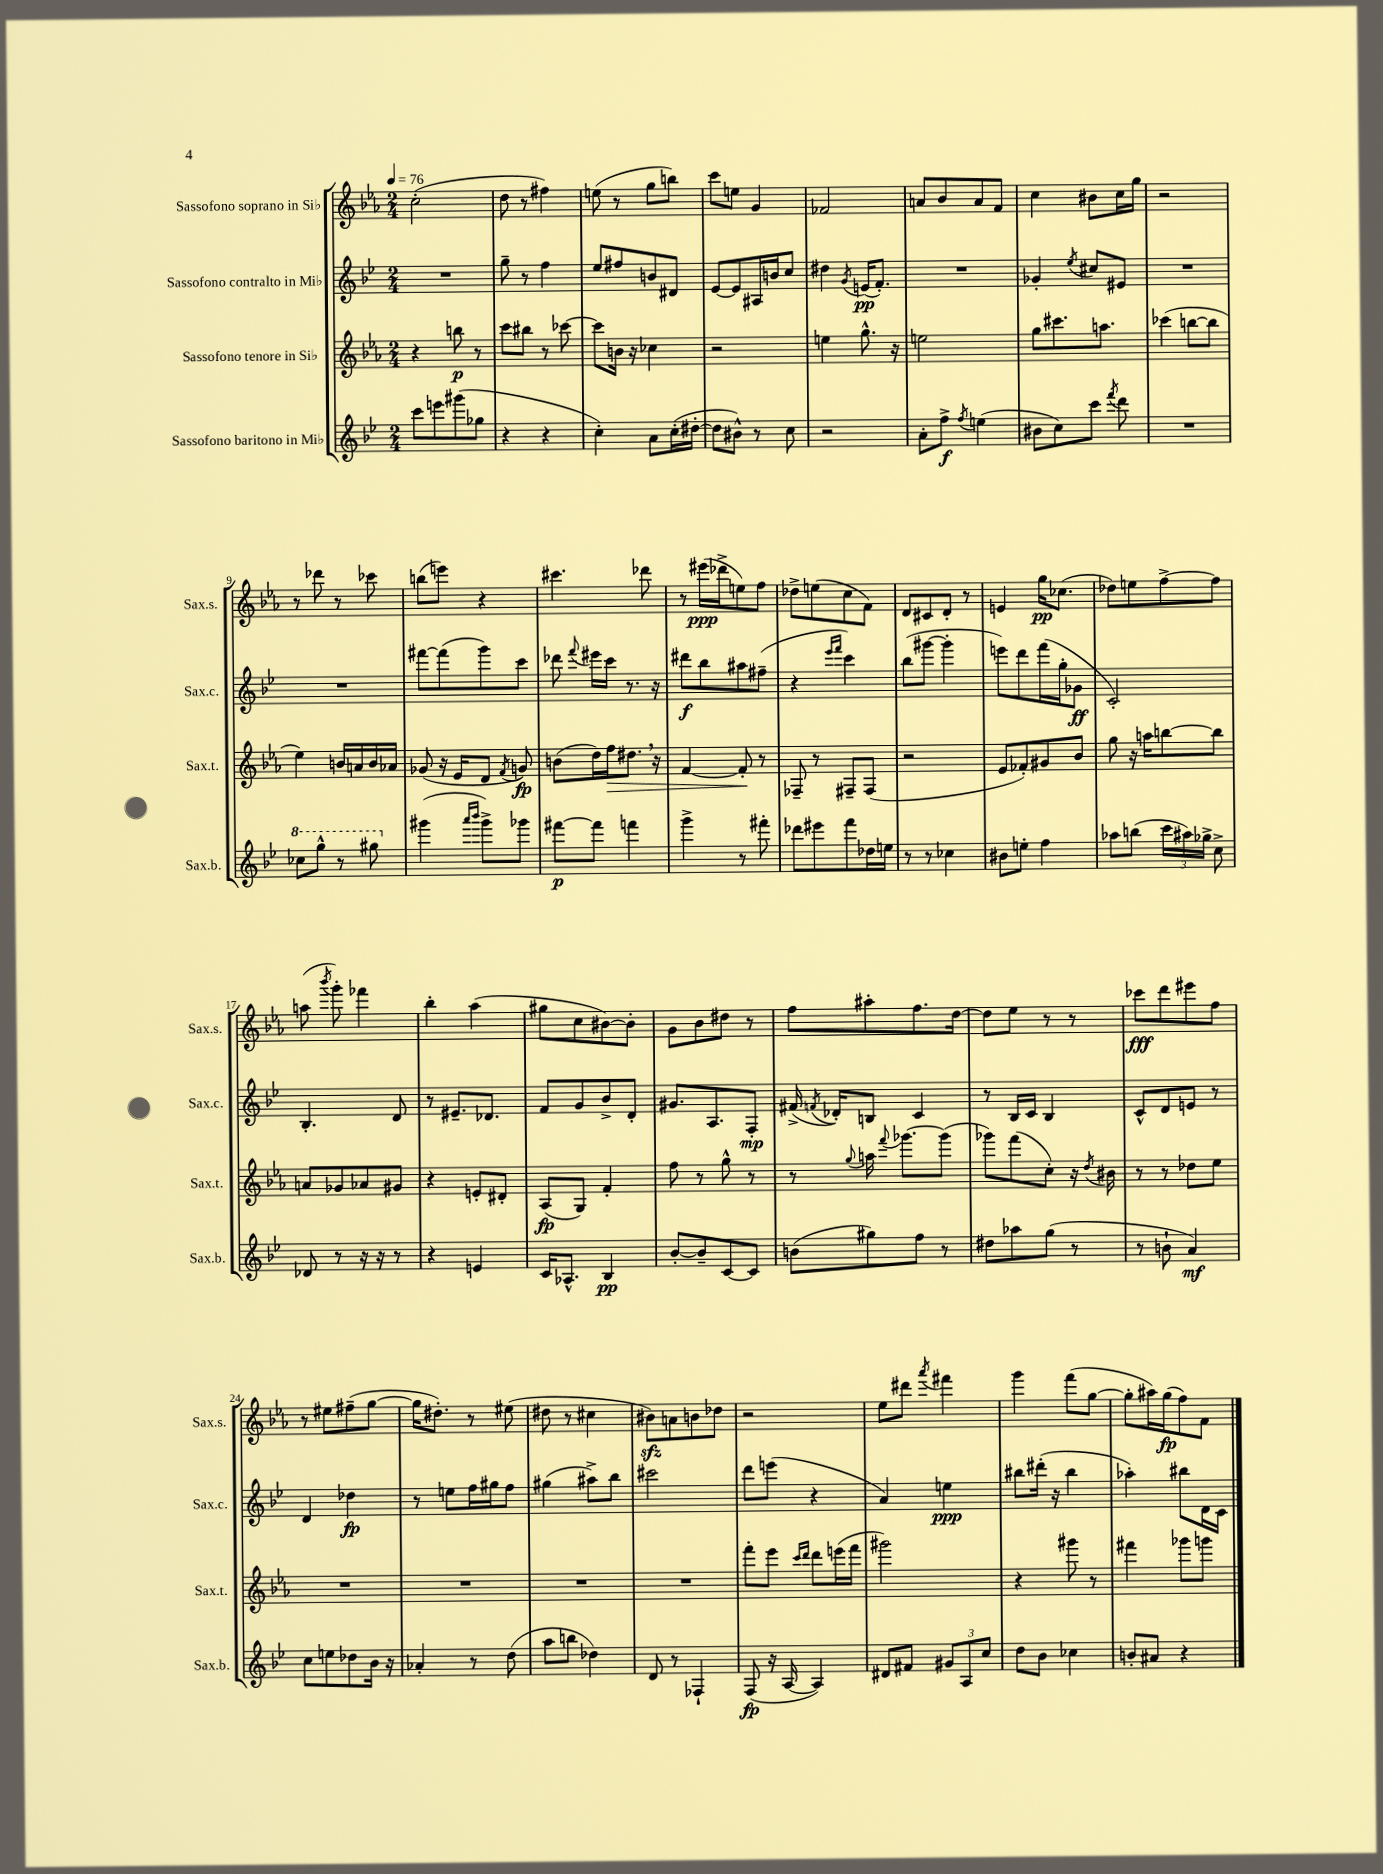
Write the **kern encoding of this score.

**kern	**kern	**kern	**kern
*staff4	*staff3	*staff2	*staff1
*clefG2	*clefG2	*clefG2	*clefG2
*k[b-e-]	*k[b-e-a-]	*k[b-e-]	*k[b-e-a-]
*M2/4	*M2/4	*M2/4	*M2/4
*MM76	*MM76	*MM76	*MM76
8ccc\L	4r	2r	(2cc'\
8eee\	.	.	.
(8ggg#\	8bb\	.	.
8gg-\J	8r	.	.
=	=	=	=
4r	8ccc\L	8gg~\	8dd\
.	8bb#\J	8r	8r
4r	8r	4ff\	4ff#\)
.	[8ccc-\	.	.
=	=	=	=
4cc'\)	8ccc-\]L	8ee-/L	(8ee\
.	16b\Jk	8ff#/	8r
.	16r	.	.
8a\L	4cc-\	8b/	8gg\L
(16cc'\L	.	8d#/J	8bb\J)
[16dd#'\JJ	.	.	.
=	=	=	=
8dd#\]L	2r	[8e-/L	8ccc\L
8b#^^\J)	.	8e-/]	8ee\J
8r	.	16A#/L	4g/
.	.	16b/J	.
8cc\	.	8cc/J	.
=	=	=	=
2r	4ee\	4dd#\	2f-/
.	.	8qg/	.
.	8.gg^^\	(16e/LK	.
.	.	8.f'/J)	.
.	16r	.	.
=	=	=	=
8a'\L	2ee\	2r	8a/L
8ff^\J	.	.	8b-/
8qff/	.	.	.
(4ee\	.	.	8a/
.	.	.	8f/J
=	=	=	=
8b#\L	8gg\L	4g-'/	4cc\
8cc\)	8.ccc#\	.	.
.	.	8qee-/	.
8ccc\J	.	8cc#/L	8b#\L
.	8.aa\J	.	.
8qfff/	.	.	.
8ddd\	.	8e#/J	16cc\L
.	.	.	16gg\JJ
=	=	=	=
2r	(4ccc-\	2r	2r
.	[8bb\L	.	.
.	8bb\]J	.	.
=	=	=	=
8ccc-\L	4ee-\)	2r	8r
8ggg^^\J	.	.	8ddd-\
8r	16b/LL	.	8r
.	16a/	.	.
8ggg#\	16b/	.	8ccc-\
.	16a-/JJ	.	.
=	=	=	=
(4ggg#\	(8g-/	[8fff#\L	(8bb\L
.	16r	(8fff#\]	8eee\J)
.	16e-/LK	.	.
16qqaaa/LL	.	.	.
16qqbbb-/JJ	.	.	.
8ggg#^\L)	8d/J	8ggg\)	4r
.	8qf/	.	.
8ggg-\J	8g/)	8ccc\J	.
=	=	=	=
[8fff#\L	(8b\L	8ddd-\	4.ccc#\
.	.	8qqfff/	.
8fff#\]J	16dd\L)	16eee#\LL	.
.	16ff\J	16ccc\JJ	.
4fff\	8.dd#\J	8.r	.
.	.	.	8ddd-\
.	16r	16r	.
=	=	=	=
4ggg^\	[4f/	8ddd#\L	8r
.	.	8bb-\	(16eee#\LL
.	.	.	16ddd-^\J
8r	8f'/]	8aa#\	8ee\)
8fff#'\	8r	(8ff#~\J	8ff\J
=	=	=	=
8ddd-\L	8F-~/	4r	8dd-^\L
8eee#\	8r	.	(8ee\
.	.	16qqeee-/LL	.
.	.	16qqfff/JJ	.
8fff\	8F#~/L	4ccc\)	8cc\
16dd-\L	(8F#/J	.	8f\J)
16ee\JJ	.	.	.
=	=	=	=
8r	2r	(8bb-\L	8d/L
8r	.	[8ggg#\J	8c#/
4cc-\	.	4ggg#'\]	8d'/J
.	.	.	8r
=	=	=	=
8b#\L	8e-/L	8eee\L)	4e/
8ee'\J	8f-'/)	8ddd\	.
4ff\	8g#/	(16fff\L	16gg\LK
.	.	16gg'\J	(8.cc-\J
.	8b-/J	8g-\J	.
=	=	=	=
8aa-\L	8gg\	2c'/)	8dd-\L)
(8bb\J	16r	.	8ee\
.	16aa\LK	.	.
24ccc\LL	[8bb\	.	[8ff^\
24aa#\)	.	.	.
24gg-^\JJ	.	.	.
8cc^\	8bb\]J	.	8ff\]J
=	=	=	=
8d-/	8a/L	4.B-'/	(8aa\
.	.	.	8qbbb-/
8r	8g-/	.	8ggg'\)
16r	8a-/	.	4fff-\
16r	.	.	.
8r	8g#/J	8d/	.
=	=	=	=
4r	4r	8r	4bb-'\
.	.	8.e#~/L	.
4e/	8e'/L	.	(4aa-\
.	.	8.d-/J	.
.	8d#'/J	.	.
=	=	=	=
16c/LK	(8A-/L	8f/L	8gg#\L
8.A-^^/J	.	.	.
.	8G/J)	8g/	8cc\
4B-/	4f'/	8b-^/	[8b#\)
.	.	8d'/J	8b#'\]J
=	=	=	=
[8b-'/L	8ff\	8.g#/L	8g\L
8b-~/]	8r	.	8b-\
.	.	8.A/	.
[8c/	8gg^^\	.	8dd#\J
8c/]J	8r	8F'/J	8r
=	=	=	=
(8b\L	8r	(16f#^/	8ff\L
.	.	8qf/	.
.	.	16d-'/LK)	.
.	8qqgg/	.	.
8gg#\)	16aa\	8B/J	8aa#'\
.	8qqfff/	.	.
.	[8.ggg-\L	.	.
8ff\J	.	4c/	8.ff\
8r	(8ggg-\]J	.	.
.	.	.	[16dd\Jk
=	=	=	=
8dd#\L	8ggg-\L)	8r	8dd\]L
8aa-\	(8fff\	16B-/LL	8ee-\J
.	.	16c/JJ	.
(8gg\J	8cc'\J)	4B-/	8r
8r	16r	.	8r
.	8qdd/	.	.
.	16b#\	.	.
=	=	=	=
8r	8r	8c^^/L	8ccc-\L
8b`\	8r	8d/	8ddd\
4a/)	8dd-\L	8e/J	8eee#\
.	8ee-\J	8r	8ff\J
=	=	=	=
8cc\L	2r	4d/	8r
8ee\	.	.	8ee#\L
8dd-\	.	4dd-\	(8ff#~\
16b-\Jk	.	.	[8gg\J
16r	.	.	.
=	=	=	=
4a-'/	2r	8r	16gg\]LK
.	.	.	8.dd#'\J)
.	.	8ee\L	.
8r	.	16ff\L	8r
.	.	16gg#\J	.
(8dd\	.	8ff\J	(8ee#\
=	=	=	=
8aa\L	2r	(4gg#\	8dd#\
8bb\J	.	.	8r
4dd-\)	.	8aa#^\L)	4cc#\
.	.	8bb-\J	.
=	=	=	=
8d/	2r	2ccc#\	8b#\L)
8r	.	.	8a\
4F-`/	.	.	8b\
.	.	.	8dd-\J
=	=	=	=
(8F/	8fff'\L	8ddd\L	2r
16r	8eee-\J	(8eee\J	.
[16A/	.	.	.
.	16qqccc/LL	.	.
.	16qqddd/JJ	.	.
4A/])	8ddd\L	4r	.
.	(16eee\L	.	.
.	16fff\JJ	.	.
=	=	=	=
8d#/L	2ggg#\)	4a/)	8ee-\L
8f#/J	.	.	8ddd#\J
.	.	.	8qaaa-/
12g#/L	.	4ee\	4fff#\
12A/	.	.	.
12cc/J	.	.	.
=	=	=	=
8dd\L	4r	8bb#\L	4ggg\
8b-\J	.	(16ddd#'\Jk	.
.	.	16r	.
4cc-\	8ggg#\	4bb#\	(8fff\L
.	8r	.	[8gg\J
=	=	=	=
8b'/L	4fff#\	4aa-'\)	8gg'\]L
8a#/J	.	.	16aa#\L)
.	.	.	(16gg\J
4r	8ggg-\L	8bb#\L	8ff\)
.	8ggg\J	16d\L	8f\J
.	.	16c\JJ	.
==	==	==	==
*-	*-	*-	*-
